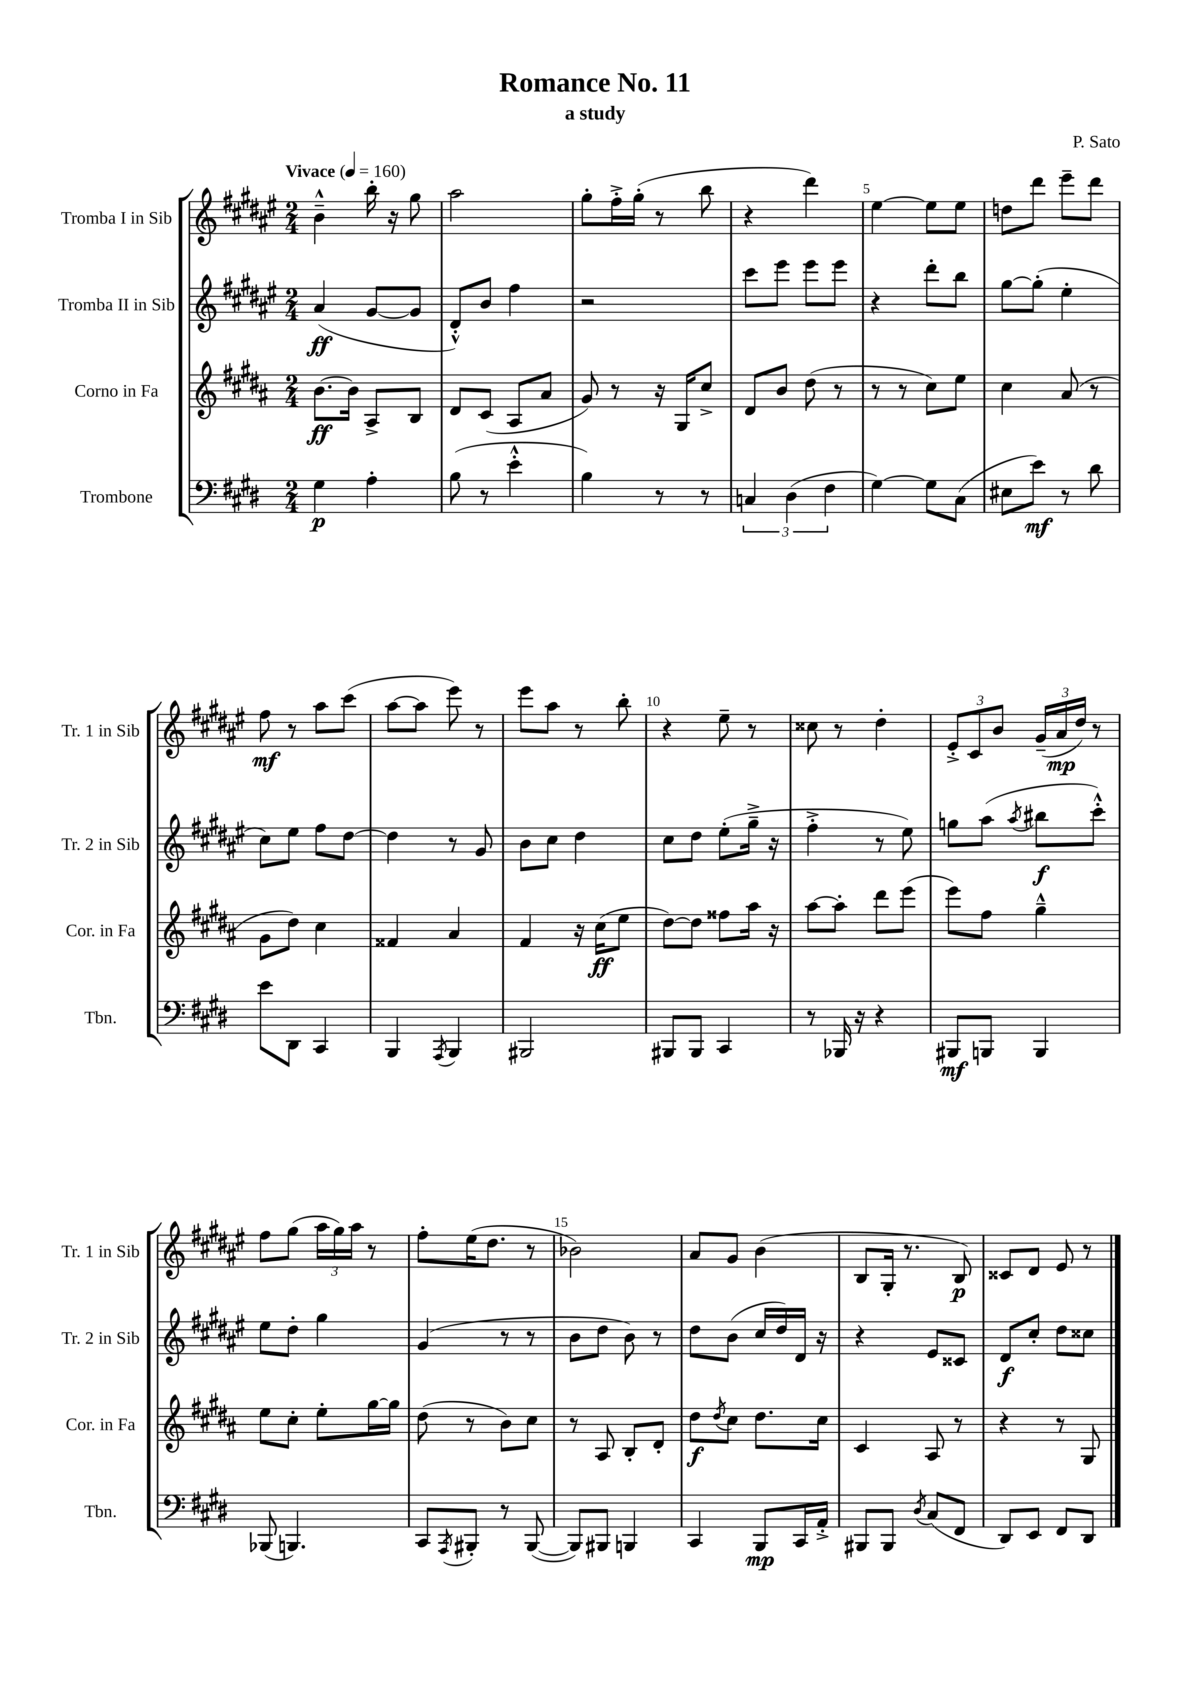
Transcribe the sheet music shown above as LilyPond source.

\header { title = "Romance No. 11" composer = "P. Sato" subtitle = "a study" }
<<
\new StaffGroup <<
\new Staff = "s0" \with { instrumentName = "Tromba I in Sib" shortInstrumentName = "Tr. 1 in Sib" } {
    \clef treble \key fis \major \numericTimeSignature \time 2/4 \tempo "Vivace" 4 = 160
    b'4---^ b''16-. r16 gis''8 |
    ais''2 |
    gis''8-. fis''16-.-> gis''16-.( r8 b''8 |
    r4 dis'''4) |
    eis''4~ eis''8 eis''8 |
    d''8 dis'''8 eis'''8-- dis'''8 |
    fis''8\mf r8 ais''8 cis'''8( |
    ais''8~ ais''8 eis'''8) r8 |
    eis'''8 ais''8 r8 b''8-. |
    r4 eis''8-- r8 |
    cisis''8 r8 dis''4-. |
    \tuplet 3/2 { eis'8-.-> cis'8 b'8 } \tuplet 3/2 { gis'16--( ais'16\mp dis''16) } r8 |
    fis''8 gis''8( \tuplet 3/2 { ais''16 gis''16) ais''16 } r8 |
    fis''8-. eis''16( dis''8. r8 |
    bes'2) |
    ais'8 gis'8 b'4( |
    b8 gis16-. r8. b8\p) |
    cisis'8 dis'8 eis'8 r8 \bar "|." |
}
\new Staff = "s1" \with { instrumentName = "Tromba II in Sib" shortInstrumentName = "Tr. 2 in Sib" } {
    \clef treble \key fis \major \numericTimeSignature \time 2/4
    ais'4\ff( gis'8~ gis'8 |
    dis'8-.-^) b'8 fis''4 |
    r2 |
    cis'''8 eis'''8 eis'''8 eis'''8 |
    r4 dis'''8-. b''8 |
    gis''8~ gis''8-.( eis''4-. |
    cis''8) eis''8 fis''8 dis''8~ |
    dis''4 r8 gis'8 |
    b'8 cis''8 dis''4 |
    cis''8 dis''8 eis''8-.( gis''16---> r16 |
    fis''4-.-> r8 eis''8) |
    g''8 ais''8( \acciaccatura { ais''8 } bis''8\f cis'''8-.-^) |
    eis''8 dis''8-. gis''4 |
    gis'4( r8 r8 |
    b'8 dis''8 b'8) r8 |
    dis''8 b'8( cis''16 dis''16) dis'16 r16 |
    r4 eis'8 cisis'8 |
    dis'8\f cis''8-. dis''8 cisis''8 \bar "|." |
}
\new Staff = "s2" \with { instrumentName = "Corno in Fa" shortInstrumentName = "Cor. in Fa" } {
    \clef treble \key b \major \numericTimeSignature \time 2/4
    b'8.~\ff b'16 ais8-> b8 |
    dis'8 cis'8( ais8 ais'8 |
    gis'8) r8 r16 gis16 cis''8-> |
    dis'8 b'8 dis''8( r8 |
    r8 r8 cis''8) e''8 |
    cis''4 ais'8( r8 |
    gis'8 dis''8) cis''4 |
    fisis'4 ais'4 |
    fis'4 r16 cis''16\ff( e''8 |
    dis''8~) dis''8 fisis''8 ais''16 r16 |
    ais''8~ ais''8-. dis'''8 e'''8( |
    e'''8) fis''8 gis''4---^ |
    e''8 cis''8-. e''8-. gis''16~ gis''16 |
    dis''8( r8 b'8) cis''8 |
    r8 ais8 b8-. dis'8-. |
    dis''8\f \acciaccatura { dis''8 } cis''8 dis''8. cis''16 |
    cis'4 ais8 r8 |
    r4 r8 gis8 \bar "|." |
}
\new Staff = "s3" \with { instrumentName = "Trombone" shortInstrumentName = "Tbn." } {
    \clef bass \key e \major \numericTimeSignature \time 2/4
    gis4\p a4-. |
    b8( r8 e'4-.-^ |
    b4) r8 r8 |
    \tuplet 3/2 { c4 dis4( fis4 } |
    gis4~) gis8 cis8( |
    eis8 e'8\mf) r8 dis'8 |
    e'8 dis,8 cis,4 |
    b,,4 \acciaccatura { a,,8 } b,,4 |
    bis,,2 |
    bis,,8 bis,,8 cis,4 |
    r8 bes,,16 r16 r4 |
    bis,,8\mf b,,8 b,,4 |
    bes,,8( b,,4.) |
    cis,8 \acciaccatura { a,,8 } bis,,8-. r8 bis,,8~( |
    bis,,8) bis,,8 b,,4 |
    cis,4 b,,8\mp cis,16 a,16-.-> |
    bis,,8 bis,,8 \acciaccatura { dis8 } cis8( fis,8 |
    dis,8) e,8 fis,8 dis,8 \bar "|." |
}
>>
>>
\layout { \context { \Score \override BarNumber.break-visibility = ##(#f #t #t) barNumberVisibility = #(every-nth-bar-number-visible 5) } }
